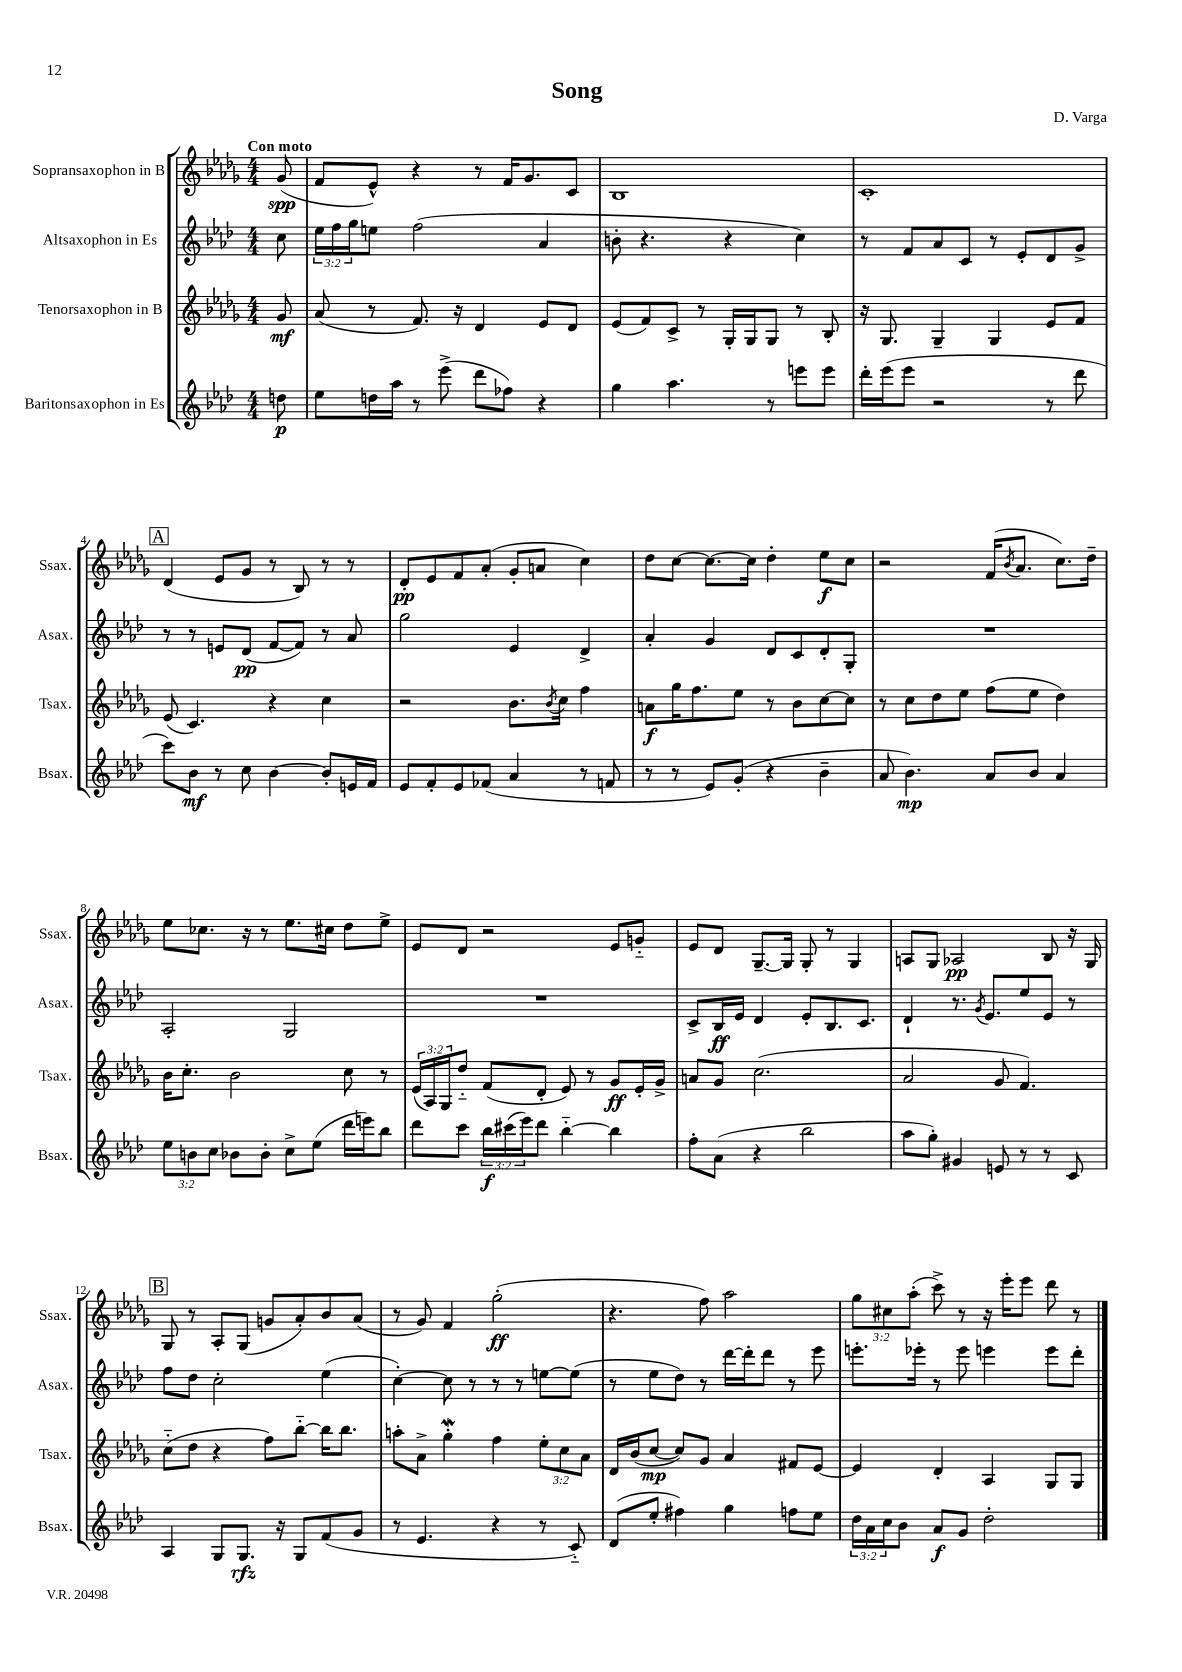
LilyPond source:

\header { title = "Song" composer = "D. Varga" }
<<
\new StaffGroup <<
\new Staff = "s0" \with { instrumentName = "Sopransaxophon in B" shortInstrumentName = "Ssax." } {
    \clef treble \key des \major \numericTimeSignature \time 4/4 \override Staff.TupletNumber.text = #tuplet-number::calc-fraction-text \partial 8 \tempo "Con moto"
    ges'8\spp( |
    f'8 ees'8-^) r4 r8 f'16 ges'8. c'8 |
    bes1 |
    c'1-. |
    \mark \markup { \box "A" } des'4( ees'8 ges'8 r8 bes8) r8 r8 |
    des'8-.\pp ees'8 f'8 aes'8-.( ges'8-. a'8 c''4) |
    des''8 c''8~ c''8.~ c''16 des''4-. ees''8\f c''8 |
    r2 f'16( \acciaccatura { bes'8 } aes'8. c''8.) des''16-- |
    ees''8 ces''8. r16 r8 ees''8. cis''16 des''8 ees''8-> |
    ees'8 des'8 r2 ees'8 g'8-_ |
    ees'8 des'8 ges8.~-- ges16 ges8-. r8 ges4 |
    a8 ges8 aes2\pp bes8 r16 ges16 |
    \mark \markup { \box "B" } ges8 r8 aes8-. ges8( g'8 aes'8-.) bes'8 aes'8( |
    r8 ges'8) f'4 ges''2-.\ff( |
    r4. f''8) aes''2 |
    \tuplet 3/2 { ges''8 cis''8 aes''8-.( } c'''8->) r8 r16 ees'''16-. ees'''8 des'''8 r8 \bar "|." |
}
\new Staff = "s1" \with { instrumentName = "Altsaxophon in Es" shortInstrumentName = "Asax." } {
    \clef treble \key aes \major \numericTimeSignature \time 4/4 \override Staff.TupletNumber.text = #tuplet-number::calc-fraction-text \partial 8
    c''8 |
    \tuplet 3/2 { ees''16 f''16 g''16 } e''8 f''2( aes'4 |
    b'8-. r4. r4 c''4) |
    r8 f'8 aes'8 c'8 r8 ees'8-. des'8 g'8-> |
    \mark \markup { \box "A" } r8 r8 e'8 des'8\pp( f'8~ f'8) r8 aes'8 |
    g''2 ees'4 des'4-> |
    aes'4-. g'4 des'8 c'8 des'8-. g8-. |
    R1 |
    aes2-. g2 |
    R1 |
    c'8-> bes16\ff ees'16 des'4 ees'8-. bes8. c'8. |
    des'4-! r8. \acciaccatura { g'8 } ees'8. ees''8 ees'8 r8 |
    \mark \markup { \box "B" } f''8 des''8 c''2-. ees''4( |
    c''4~-.) c''8 r8 r8 r8 e''8~ e''8( |
    r8 ees''8 des''8) r8 des'''16~ des'''16-. des'''8 r8 ees'''8 |
    e'''8.-. ees'''16-. r8 ees'''8 e'''4 e'''8 des'''8-. \bar "|." |
}
\new Staff = "s2" \with { instrumentName = "Tenorsaxophon in B" shortInstrumentName = "Tsax." } {
    \clef treble \key des \major \numericTimeSignature \time 4/4 \override Staff.TupletNumber.text = #tuplet-number::calc-fraction-text \partial 8
    ges'8\mf |
    aes'8( r8 f'8.) r16 des'4 ees'8 des'8 |
    ees'8( f'8) c'8-> r8 ges16-. ges16 ges8 r8 bes8-. |
    r16 ges8. ges4-- ges4 ees'8 f'8 |
    \mark \markup { \box "A" } ees'8( c'4.) r4 c''4 |
    r2 bes'8. \acciaccatura { bes'8 } c''16 f''4 |
    a'8\f ges''16 f''8. ees''8 r8 bes'8 c''8~ c''8 |
    r8 c''8 des''8 ees''8 f''8( ees''8 des''4) |
    bes'16 c''8.-. bes'2 c''8 r8 |
    \tuplet 3/2 { ees'16( aes16) ges16 } des''8-_ f'8( des'8-. ees'8) r8 ges'8\ff ees'16-. ges'16-> |
    a'8 ges'8 c''2.( |
    aes'2 ges'8 f'4.) |
    \mark \markup { \box "B" } c''8-_( des''8 r4 f''8) bes''8~-_ bes''16 bes''8. |
    a''8-. aes'8-> ges''4-.\mordent f''4 \tuplet 3/2 { ees''8-. c''8 aes'8 } |
    des'16 bes'16( c''8~\mp c''8) ges'8 aes'4 fis'8 ees'8~ |
    ees'4 des'4-. aes4 ges8 ges8 \bar "|." |
}
\new Staff = "s3" \with { instrumentName = "Baritonsaxophon in Es" shortInstrumentName = "Bsax." } {
    \clef treble \key aes \major \numericTimeSignature \time 4/4 \override Staff.TupletNumber.text = #tuplet-number::calc-fraction-text \partial 8
    d''8\p |
    ees''8 d''16 aes''16 r8 ees'''8->( des'''8 fes''8) r4 |
    g''4 aes''4. r8 e'''8 e'''8 |
    des'''16-. ees'''16( ees'''8 r2 r8 des'''8 |
    \mark \markup { \box "A" } c'''8) bes'8\mf r8 c''8 bes'4~ bes'8-. e'16 f'16 |
    ees'8 f'8-. ees'8 fes'8( aes'4 r8 f'8 |
    r8 r8 ees'8) g'8-.( r4 bes'4-- |
    aes'8 bes'4.\mp) aes'8 bes'8 aes'4 |
    \tuplet 3/2 { ees''8 b'8 c''8 } bes'8 bes'8-. c''8-> ees''8( des'''16 e'''16) bes''8 |
    des'''8 c'''8 \tuplet 3/2 { bes''16\f cis'''16( ees'''16) } des'''8 bes''4~-_ bes''4 |
    f''8-. aes'8( r4 bes''2 |
    aes''8 g''8-.) gis'4 e'8 r8 r8 c'8 |
    \mark \markup { \box "B" } aes4 g8 g8.\rfz r16 g8 f'8( g'8 |
    r8 ees'4. r4 r8 c'8-_) |
    des'8( ees''8-. fis''4) g''4 f''8 ees''8 |
    \tuplet 3/2 { des''16 aes'16 c''16 } bes'8 aes'8\f g'8 des''2-. \bar "|." |
}
>>
>>
